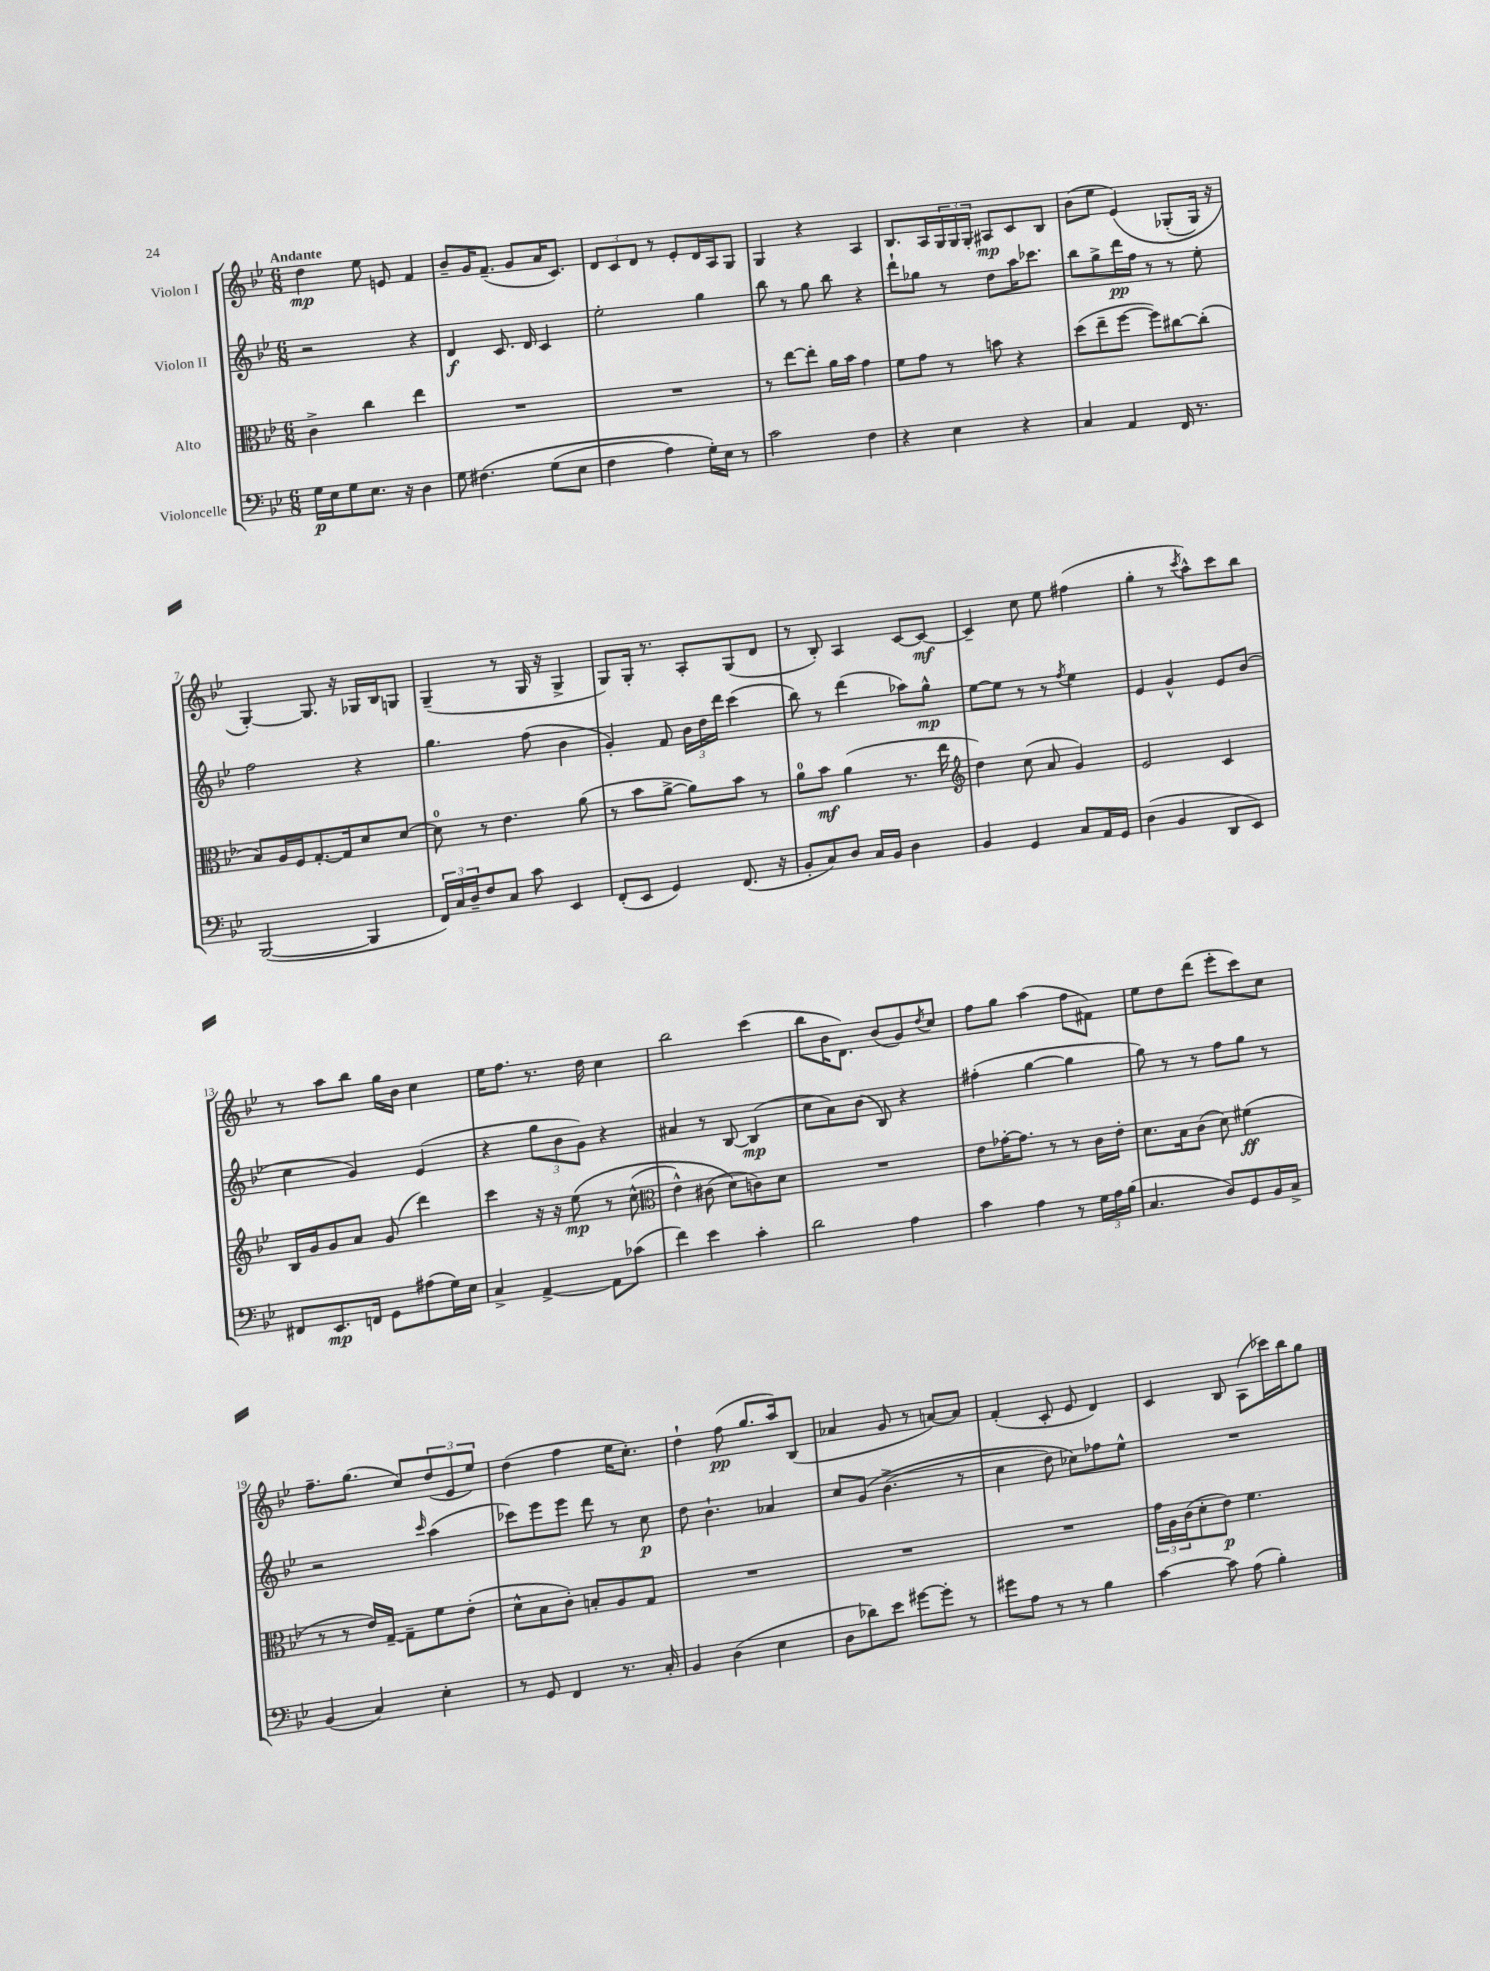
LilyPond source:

<<
\new StaffGroup <<
\new Staff = "s0" \with { instrumentName = "Violon I" } {
    \clef treble \key bes \major \numericTimeSignature \time 6/8 \tempo "Andante"
    d''4\mp ees''8 e'8 f'4 |
    bes'8-- g'16 f'8.--( g'8 a'16 c'8.) |
    \tuplet 3/2 { d'8 c'8 d'8 } r8 ees'8-. d'16 a16 g8 |
    g4 r4 a4 |
    bes8. a16 \tuplet 3/2 { g16 g16 g16-. } ais8\mp c'8 bes8 |
    bes'8( ees''8 ees'4)\( ges8-.( ges16) r16 |
    g4~-.\) g8. r16 ges16 bes16 g8 |
    g4--( r8 g16 r16 g4-> |
    g8) g16-. r8. a8-. g8( d'8 |
    r8 bes8-.) a4 c'8~ c'8~\mf |
    c'4-- c''8 ees''8 fis''4( |
    g''4-. r8 \acciaccatura { c'''8 } a''8-^) c'''8 bes''8 |
    r8 a''8 bes''8 g''16 bes'16 c''4 |
    ees''16 f''8. r8. d''16 c''4 |
    bes''2 c'''4( |
    bes''8 bes'16 d'8.) bes'8( g'8) \acciaccatura { d''8 } c''8 |
    f''8 g''8 a''4( f''8 fis'8) |
    ees''8 d''8 d'''8( ees'''8-. c'''8) c''8 |
    f''8.-- g''8.( c''8) \tuplet 3/2 { d''8( ees'8 ees''8) } |
    d''4( f''4 ees''16 c''8.-.) |
    d''4-! f''8\pp( g''8. a''16) bes8( |
    aes'4 g'8 r8 a'8~) a'8 |
    f'4-.( c'8-. ees'8 d'4) |
    c'4 bes8 a8( ces'''16) bes''16 g''8 \bar "|." |
}
\new Staff = "s1" \with { instrumentName = "Violon II" } {
    \clef treble \key bes \major \numericTimeSignature \time 6/8
    r2 r4 |
    d'4\f c'8. d'16 c'4 |
    ees''2-. g''4 |
    bes''8 r8 g''8 bes''8 r4 |
    d'''8-! ges''8 r8 d''8 a''16 ces'''8. |
    bes''8 g''8-> d'''16\pp f''16 r8 r8 ees''8-. |
    f''2 r4 |
    g''4. f''8( bes'4 |
    g'4-.) f'8 \tuplet 3/2 { bes'16 d''16 d'''16 } c'''4( |
    bes''8) r8 d'''4( aes''8) g''8-^\mp |
    ees''8~ ees''8 r8 r8 \acciaccatura { f''8 } ees''4 |
    ees'4 g'4-^ ees'8 bes'8( |
    c''4 g'4) ees'4( |
    r4 \tuplet 3/2 { g''8 bes'8 g'8) } r4 |
    ais'4 r8 bes8~ bes4\mp( |
    c''8 a'8) bes'8( bes8) r4 |
    fis''4-.( g''4~ g''4 |
    g''8) r8 r8 f''8 g''8 r8 |
    r2 \grace { c'''16 } a''4( |
    ces'''8) ees'''8 ees'''8 d'''8 r8 c''8\p |
    d''8 bes'4.-! aes'4 |
    c''8 g'8\( bes'4.->( r8 |
    c''4 d''8) ces''8\) fes''8 ees''8-^ |
    R2. \bar "|." |
}
\new Staff = "s2" \with { instrumentName = "Alto" } {
    \clef alto \key bes \major \numericTimeSignature \time 6/8
    c'4-> c''4 ees''4 |
    R2. |
    R2. |
    r8 ees''8~ ees''8-. a'16 bes'16 g'4 |
    f'8 g'8 r8 b'8 r4 |
    d''8( ees''8-- f''8~ f''8) cis''8~ cis''8-.( |
    bes8) a16 f16 g8.~-. g16 d'8 d'8~ |
    d'8-0 r8 ees'4. a'8( |
    r8 bes'8 a'8~-> a'8) bes'8 r8 |
    a'8-0 bes'8\mf a'4( r8. ees''16 |
    \clef treble d''4) c''8( a'8 g'4) |
    ees'2 c'4 |
    bes16 g'16 g'8 a'8 g'8( d'''4) |
    c'''4 r16 r16 ees''8\mp\( r8 c''8-^( |
    \clef alto ees'4-^) cis'8( d'8\) c'8) d'8 |
    R2. |
    ees'8 ges'16~-. ges'8. r8 r8 c'16 ees'16-. |
    d'8. bes16 c'8( d'8) fis'4\ff( |
    r8 r8 ees'16) g16~-- g8-- f'8 ees'8-.( |
    d'8-^ bes8 c'8-.) b8-. a8 g8 |
    R2. |
    R2. |
    R2. |
    \tuplet 3/2 { g'16 a16 c'16( } d'8-. ees'8\p) f'4. \bar "|." |
}
\new Staff = "s3" \with { instrumentName = "Violoncelle" } {
    \clef bass \key bes \major \numericTimeSignature \time 6/8
    g16\p ees16 g8 ees8. r16 d4 |
    g8 fis4.\( g8( ees8 |
    f4 a4) g16-.\) ees16 r8 |
    c'2 f4 |
    r4 ees4 r4 |
    c4 a,4 f,16 r8. |
    bes,,2~( bes,,4 |
    \tuplet 3/2 { f,16) c16 d16-- } f8 c8 c'8 ees,4 |
    f,8-.( ees,8 g,4) f,8.( r16 |
    bes,8-. c8) d8 c16 bes,16 d4 |
    bes,4 g,4 c8 a,16 g,16 |
    d4( bes,4 d,8 ees,8) |
    fis,8 ees,8.\mp f,16 g,8 ais8( g16) ees16 |
    c4-> a,4~-> a,8 ces'8( |
    f'4) ees'4 c'4-. |
    d'2 a4 |
    c'4 a4 r8 \tuplet 3/2 { g16 a16 bes16( } |
    c4. d8) g,8 bes,16 c16-> |
    bes,4( c4) ees4-. |
    r8 g,8 f,4 r8. c16-. |
    bes,4 d4( ees4 |
    d8 des'8) ees'8 gis'8~ gis'8-. r8 |
    gis'8 a8 r8 r8 bes4 |
    c'4~ c'8 a8( bes4-.) \bar "|." |
}
>>
>>
